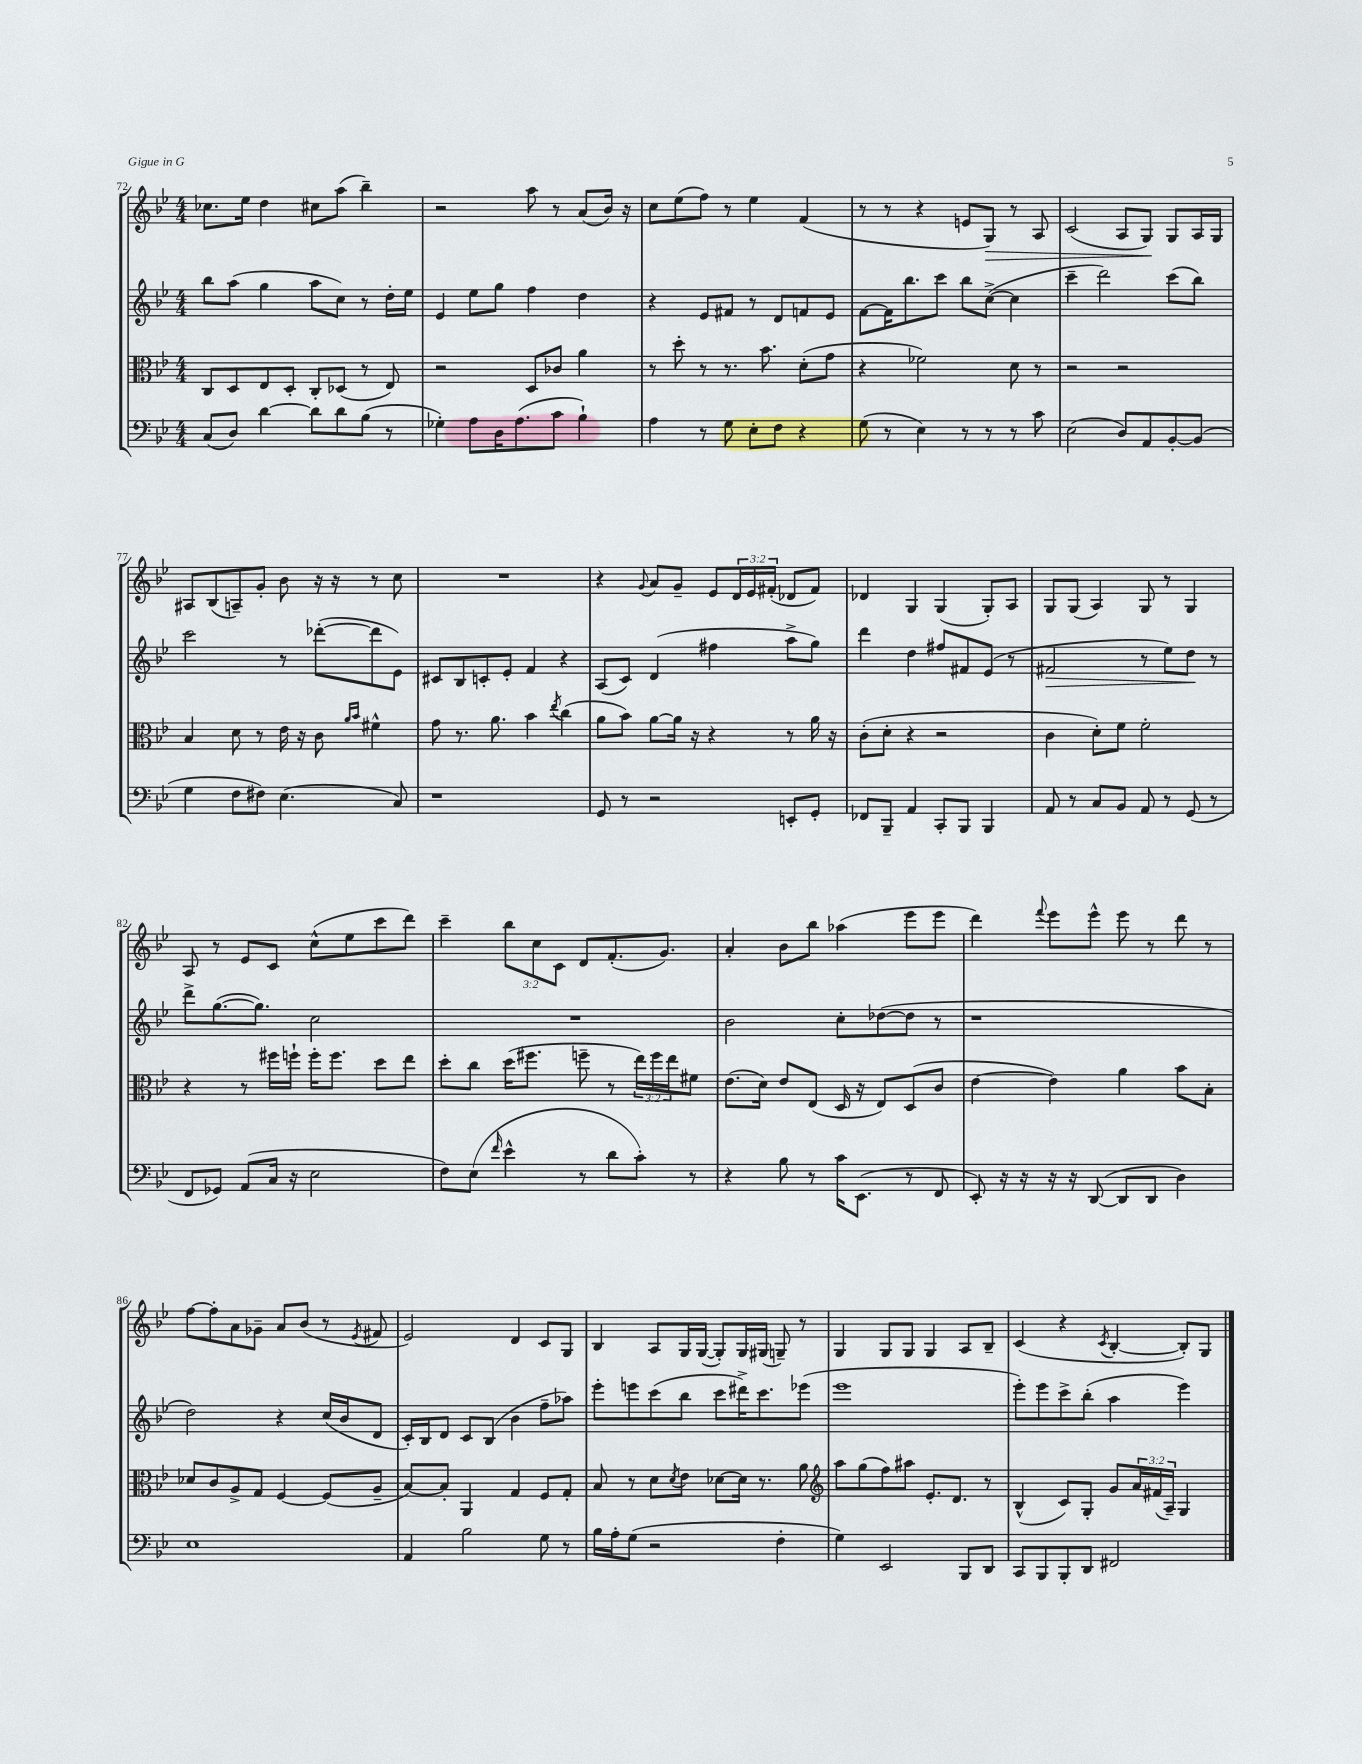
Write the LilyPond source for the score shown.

<<
\new StaffGroup <<
\new Staff = "s0" {
    \clef treble \key bes \major \numericTimeSignature \time 4/4 \override Staff.TupletNumber.text = #tuplet-number::calc-fraction-text
    ces''8. ees''16 d''4 cis''8 a''8( bes''4--) |
    r2 a''8 r8 a'8( bes'16) r16 |
    c''8 ees''8( f''8) r8 ees''4 f'4( |
    r8 r8 r4 e'8 g8\>) r8 a8 |
    c'2( a8 g8\!) g8 a16 g16 |
    ais8 bes8( a8--) g'8-. bes'8 r16 r16 r8 c''8 |
    R1 |
    r4 \appoggiatura { g'8 } a'8 g'8-- ees'8 \tuplet 3/2 { d'16 ees'16 fis'16-.( } des'8 fis'8) |
    des'4 g4 g4( g8-.) a8 |
    g8 g8( a4) g8 r8 g4 |
    a8 r8 ees'8 c'8 c''8-^( ees''8 c'''8 d'''8) |
    c'''4-- \tuplet 3/2 { bes''8 c''8 c'8 } d'8 f'8.-.( g'8.) |
    a'4-. bes'8 bes''8 aes''4( ees'''8 ees'''8 |
    d'''4) \appoggiatura { f'''8 } ees'''8 ees'''8-^ ees'''8 r8 d'''8 r8 |
    f''8~ f''8-. a'8 ges'8-- a'8 bes'8( r8 \acciaccatura { ees'8 } fis'8 |
    ees'2) d'4 c'8 g8 |
    bes4 a8 g16 g16~( g8-.) g16 gis16( g8--) r8 |
    g4 g8 g8 g4 a8 bes8-- |
    c'4( r4 \acciaccatura { c'8 } bes4~-. bes8-.) g8 \bar "|." |
}
\new Staff = "s1" {
    \clef treble \key bes \major \numericTimeSignature \time 4/4
    bes''8 a''8( g''4 a''8 c''8) r8 d''16-. ees''16 |
    ees'4 ees''8 g''8 f''4 d''4 |
    r4 ees'8 fis'8 r8 d'8 f'8 ees'8 |
    f'8~ f'16 bes''8. c'''8 bes''8 c''8~->( c''4 |
    c'''4-- d'''2) c'''8( bes''8) |
    c'''2 r8 des'''8~-.( des'''8 ees'8) |
    cis'8 bes8 c'8-. ees'8-. f'4 r4 |
    a8( c'8) d'4( fis''4 a''8-> g''8) |
    d'''4 d''4 fis''8 fis'8 ees'8( r8 |
    fis'2\> r8 ees''8) d''8\! r8 |
    d'''8-> g''8.~( g''8.) c''2 |
    R1 |
    bes'2 c''8-. des''8~( des''8 r8 |
    r1 |
    d''2) r4 c''16( bes'16 d'8 |
    c'16-.) bes16 d'8 c'8 bes8( bes'4 f''8-- aes''8) |
    ees'''8-. e'''8 c'''8( bes''8 c'''8 dis'''16->) c'''8. ees'''8( |
    ees'''1 |
    ees'''8-.) ees'''8 c'''8-> bes''8-.( a''4 ees'''4) \bar "|." |
}
\new Staff = "s2" {
    \clef alto \key bes \major \numericTimeSignature \time 4/4 \override Staff.TupletNumber.text = #tuplet-number::calc-fraction-text
    c8 d8 ees8 d8-. c8-. des8( r8 ees8) |
    r2 d8 ces'8 a'4 |
    r8 d''8-. r8 r8. bes'8. d'8-.( g'8 |
    r4 fes'2) d'8 r8 |
    r2 r2 |
    bes4 d'8 r8 ees'16 r16 c'8 \grace { a'16 bes'16 } fis'4-^ |
    g'8 r8. a'8. bes'4 \acciaccatura { ees''8 } c''4( |
    a'8 bes'8) a'8~ a'16 r16 r4 r8 a'16 r16 |
    c'8-.( d'8-. r4 r2 |
    c'4 d'8-.) f'8 f'2-. |
    r4 r8 fis''16 f''16-! f''16-. f''8. d''8 ees''8 |
    d''8-. c''8 d''16( fis''8. f''8-- r8 \tuplet 3/2 { ees''16) f''16 ees''16 } fis'8 |
    ees'8.( d'16) ees'8 ees8( d16 r16 ees8) d8( c'8 |
    ees'4~ ees'4) a'4 bes'8 bes8-. |
    des'8 c'8 a8-> g8 f4~ f8( a8-- |
    bes8~) bes8-. a,4 g4 f8 g8-. |
    bes8 r8 d'8 \acciaccatura { d'8 } ees'8 des'8~ des'16 r8. a'8 |
    \clef treble a''8 g''8( f''8) ais''8 ees'8.-. d'8. r8 |
    bes4-^( c'8) g8-. g'8 \tuplet 3/2 { a'16 fis'16( a16--) } g4 \bar "|." |
}
\new Staff = "s3" {
    \clef bass \key bes \major \numericTimeSignature \time 4/4
    c8( d8) d'4~ d'8 d'8 bes8( r8 |
    ges4-.) a8 d16 a8.( c'8 bes4-!) |
    a4 r8 g8 ees8-. f8 r4 |
    g8( r8 ees4) r8 r8 r8 c'8 |
    ees2( d8) a,8 bes,8~-. bes,8( |
    g4 f8 fis8) ees4.( c8) |
    r1 |
    g,8 r8 r2 e,8-. g,8-. |
    fes,8 bes,,8-- a,4 c,8-. bes,,8 bes,,4 |
    a,8 r8 c8 bes,8 a,8 r8 g,8( r8 |
    f,8 ges,8) a,8( c16 r16 ees2 |
    f8) ees8( \grace { f'16 } ees'4-^ r8 d'8 c'8-.) r8 |
    r4 bes8 r8 c'16 ees,8.( r8 f,8 |
    ees,8-.) r16 r16 r16 r16 d,8~( d,8 d,8 d4) |
    ees1 |
    a,4 bes2 g8 r8 |
    bes16 a16-. g8( r2 f4-. |
    g4) ees,2 bes,,8 d,8 |
    c,8 bes,,8 bes,,8-. d,8 fis,2 \bar "|." |
}
>>
>>
\layout { \context { \Score currentBarNumber = #72 } }
